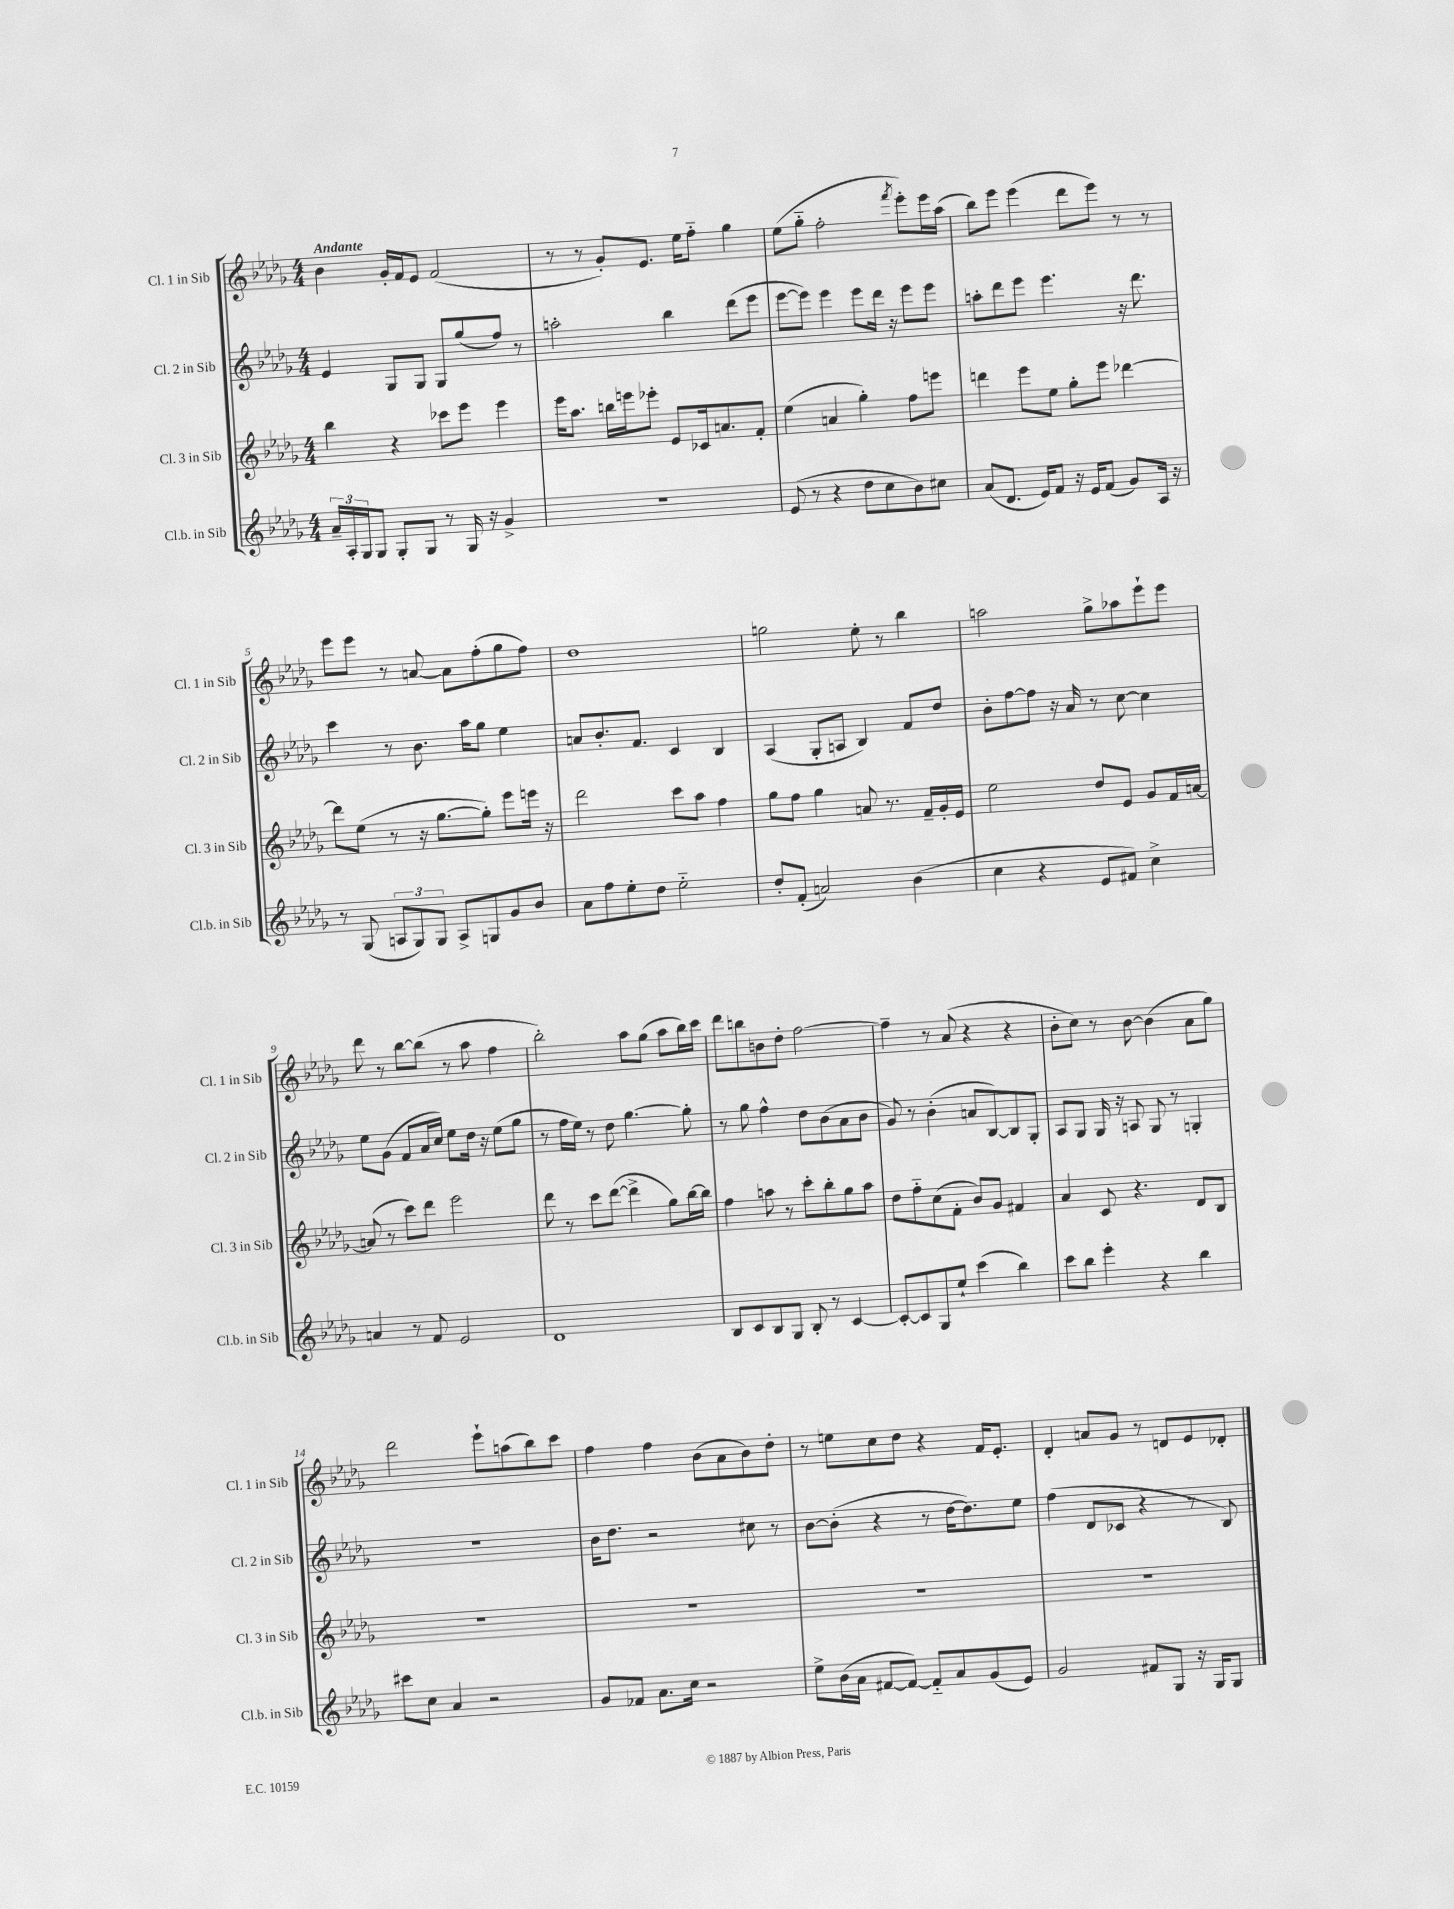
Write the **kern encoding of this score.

**kern	**kern	**kern	**kern
*part4	*part3	*part2	*part1
*staff4	*staff3	*staff2	*staff1
*I"Cl.b. in Sib	*I"Cl. 3 in Sib	*I"Cl. 2 in Sib	*I"Cl. 1 in Sib
*I'Cl.b. in Sib	*I'Cl. 3 in Sib	*I'Cl. 2 in Sib	*I'Cl. 1 in Sib
*clefG2	*clefG2	*clefG2	*clefG2
*k[b-e-a-d-g-]	*k[b-e-a-d-g-]	*k[b-e-a-d-g-]	*k[b-e-a-d-g-]
*M4/4	*M4/4	*M4/4	*M4/4
=1	=1	=1	=1
!	!	!	!LO:TX:a:B:t=Andante
24a-~/LL	4bb-\	4e-/	4b-\
24A-'/	.	.	.
24G-/J	.	.	.
8G-/J	.	.	.
8G-'/L	4r	8G-/L	16g-'/LL
.	.	.	16f/J
8G-/J	.	8G-/J	8e-/J
8r	8ccc-X\L	8G-/L	(2f/
16G-/	8eee-\J	(8gg-/	.
16r	.	.	.
4g-^/	4eee-\	8ff/J)	.
.	.	8r	.
=2	=2	=2	=2
1r	16eee-\KL	2aan'\	8r
.	8.aa-\J	.	.
.	.	.	8r
.	16bbn\LL	.	8g-'/L)
.	16eeen\J	.	.
.	8eee-X'\J	.	8.e-/J
.	8e-/L	4bb-\	.
.	.	.	16ee-\KL
.	16c-X/k	.	8ff\J
.	8.an/	.	.
.	.	(8ddd-\L	4gg-\
.	8f'/J	8eee-\J	.
=3	=3	=3	=3
(8e-/	(4ee-\	[8eee-\L	(8ee-\L
8r	.	8eee-\J])	8gg-\J
4r	4an/	4eee-\	2ff'\
8dd-\L	4gg-'\)	8eee-\L	.
8cc\	.	16ddd-\Jk	.
.	.	16r	.
.	.	.	8qfff/
8b-\)	8ff\L	8eee-\L	8eee-'\L)
8cc#X\J	8eeen\J	8eee-\J	16eee-\L
.	.	.	(16aa-\JJ
=4	=4	=4	=4
(8a-/L	4dddn\	8aan'\L	8bb-\L)
8.d-/J	.	8ddd-\	8eee-\J
.	8eee-\L	8eee-\J	(4eee-\
16e-/KL)	.	.	.
8f/J	8ee-\J	4.eee-\	.
16r	8gg-'\L	.	8ddd-\L
16e-/KL	.	.	.
(8f/J	8eee-\J	.	8eee-\J)
8g-/L)	[4ddd-X\	16r	8r
.	.	8.ddd-\	.
16A-/Jk	.	.	8r
16r	.	.	.
!!LO:LB:g=z
=5	=5	=5	=5
8r	8ddd-\L]	4ccc\	8eee-\L
(8G-/	(8ee-\J	.	8eee-\J
12An/L	8r	8r	8r
12G-/)	.	.	.
.	16r	8.b-\	[8an/
12G-/J	.	.	.
.	[8.gg-\L	.	.
8A^/L	.	.	8a\L]
.	.	16aa-\KL	.
8Gn/	8gg-'\J])	8gg-\J	(8ff'\
8g-/	8eee-\L	4ee-\	8gg-\
8b-/J	16eeen\Jk	.	8ff\J)
.	16r	.	.
=6	=6	=6	=6
8a-\L	2ddd-\	8an/L	1dd-
8ff\	.	8.b-'/	.
8ee-'\	.	.	.
.	.	8.f/J	.
8dd-\J	.	.	.
2ee-\	8ccc\L	4c/	.
.	8aa-\J	.	.
.	4ff\	4B-/	.
=7	=7	=7	=7
8dd-'/L	8gg-\L	(4A-/	2ggn\
(8f'/J	8ff\J	.	.
2an/)	4gg-\	8G-'/L	.
.	.	8An/J	.
.	8an/	4B-/)	8ee-'\
.	8.r	.	8r
(4b-\	.	8f/L	4bb-\
.	16f~/LL	.	.
.	16g-'/	8dd-/J	.
.	16e-/JJ	.	.
=8	=8	=8	=8
4cc\	2ee-\	8b-'\L	2aan\
.	.	[8ff\	.
4r	.	8ff\J]	.
.	.	16r	.
.	.	16a-/	.
8e-/L	8dd-/L	8r	8gg-^\L
8f#X/J)	8e-/J	[8cc\	8aa-X\
4cc^\	8g-/L	4cc\]	8eee-`\
.	16f/L	.	8eee-\J
.	[16an/JJ	.	.
!!LO:LB:g=z
=9	=9	=9	=9
4an/	(8an/]	8ee-\L	8ddd-\
.	8r	(8g-\J	8r
8r	8ccc\L)	8f/L	[8bb-\L
8f/	8ddd-\J	16a-/L	(8bb-\J]
.	.	16cc/JJ)	.
2e-/	2eee-\	8ee-\L	8r
.	.	16dd-\Jk	8aa-\
.	.	16r	.
.	.	(8ee-\L	4ff\
.	.	8gg-\J	.
=10	=10	=10	=10
1d-	8ddd-\	8r	2bb-'\)
.	8r	16ff\LL	.
.	.	16ee-\JJ)	.
.	8ccc\L	8r	.
.	([8ddd-\J	8dd-\	.
.	4ddd-^\]	[4.gg-\	8aa-\L
.	.	.	(8gg-\J
.	8gg-\L)	.	8aa-\L
.	[16bb-\L	8gg-'\]	16bb-\L)
.	16bb-\JJ]	.	16ccc\JJ
=11	=11	=11	=11
8B-/L	4ff\	8r	8ddd-\L
8c/	.	8gg-\	8bbn\
8B-/	8aan\	4ff^^\	8bn\
8G-/J	8r	.	8dd-'\J
8B-'/	8ccc'\L	8dd-\L	[2ff\
8r	8bb-'\	(8b-\	.
[4c/	8gg-\	8a-\	.
.	8aa\J	8b-\J	.
=12	=12	=12	=12
8c'/L_	8dd-\L	8g-/)	4ff~\]
8c/]	8ff\	8r	.
8G-/	(8cc\	(4b-'\	8r
8ee-`/J	8f'\J	.	(8a-/
(4ccc\	8b-/L)	8an/L	4r
.	8g-/J	[8B-/)	.
4bb-\)	4f#X/	8B-/]	4r
.	.	8G-'/J	.
=13	=13	=13	=13
8ccc\L	4a-/	8A-/L	8b-'\L
8bb-\J	.	8G-/J	8cc\J)
4eee-'\	8c/	16G-/	8r
.	.	16r	.
.	4.r	8An/	[8b-\
4r	.	8G-/	(4b-\]
.	.	8r	.
4bb-\	8d-/L	4Gn'/	8a-\L
.	8B-/J	.	8gg-\J)
!!LO:LB:g=z
=14	=14	=14	=14
8ccc#X\L	1r	1r	2ddd-\
8cc\J	.	.	.
4a-/	.	.	.
2r	.	.	8eee-`\L
.	.	.	(8aan\
.	.	.	8bb-\)
.	.	.	8ccc\J
=15	=15	=15	=15
8g-/L	1r	16b-\KL	4ff\
.	.	8.dd-\J	.
8f-X/J	.	.	.
8.a-\L	.	2r	4ff\
16cc\Jk	.	.	.
2r	.	.	(8b-\L
.	.	.	8a-\
.	.	8cc#X\	8b-\)
.	.	8r	8dd-'\J
=16	=16	=16	=16
8ee-^\L	1r	[8b-\L	8r
(16b-\L	.	(8b-'\J]	8een\L
16a-\JJ	.	.	.
[8f#X/L	.	4r	8cc\
8f#/J_)	.	.	8dd-\J
8f#/L]	.	8r	4r
8a-/	.	[16dd-\KL	.
.	.	8.dd-\])	.
(8g-/	.	.	16f/KL
.	.	.	8.e-'/J
8e-/J)	.	8ee-\J	.
=17	=17	=17	=17
2g-/	1r	(4ff\	4d-'/
.	.	8d-/L	8an/L
.	.	8c-X/J	8g-/J
8f#X/L	.	4r	8r
8G-/J	.	.	8dn/L
16r	.	8r	8e-/
16G-/KL	.	.	.
8G-/J	.	8B-/)	8d-X'/J
==	==	==	==
*-	*-	*-	*-
